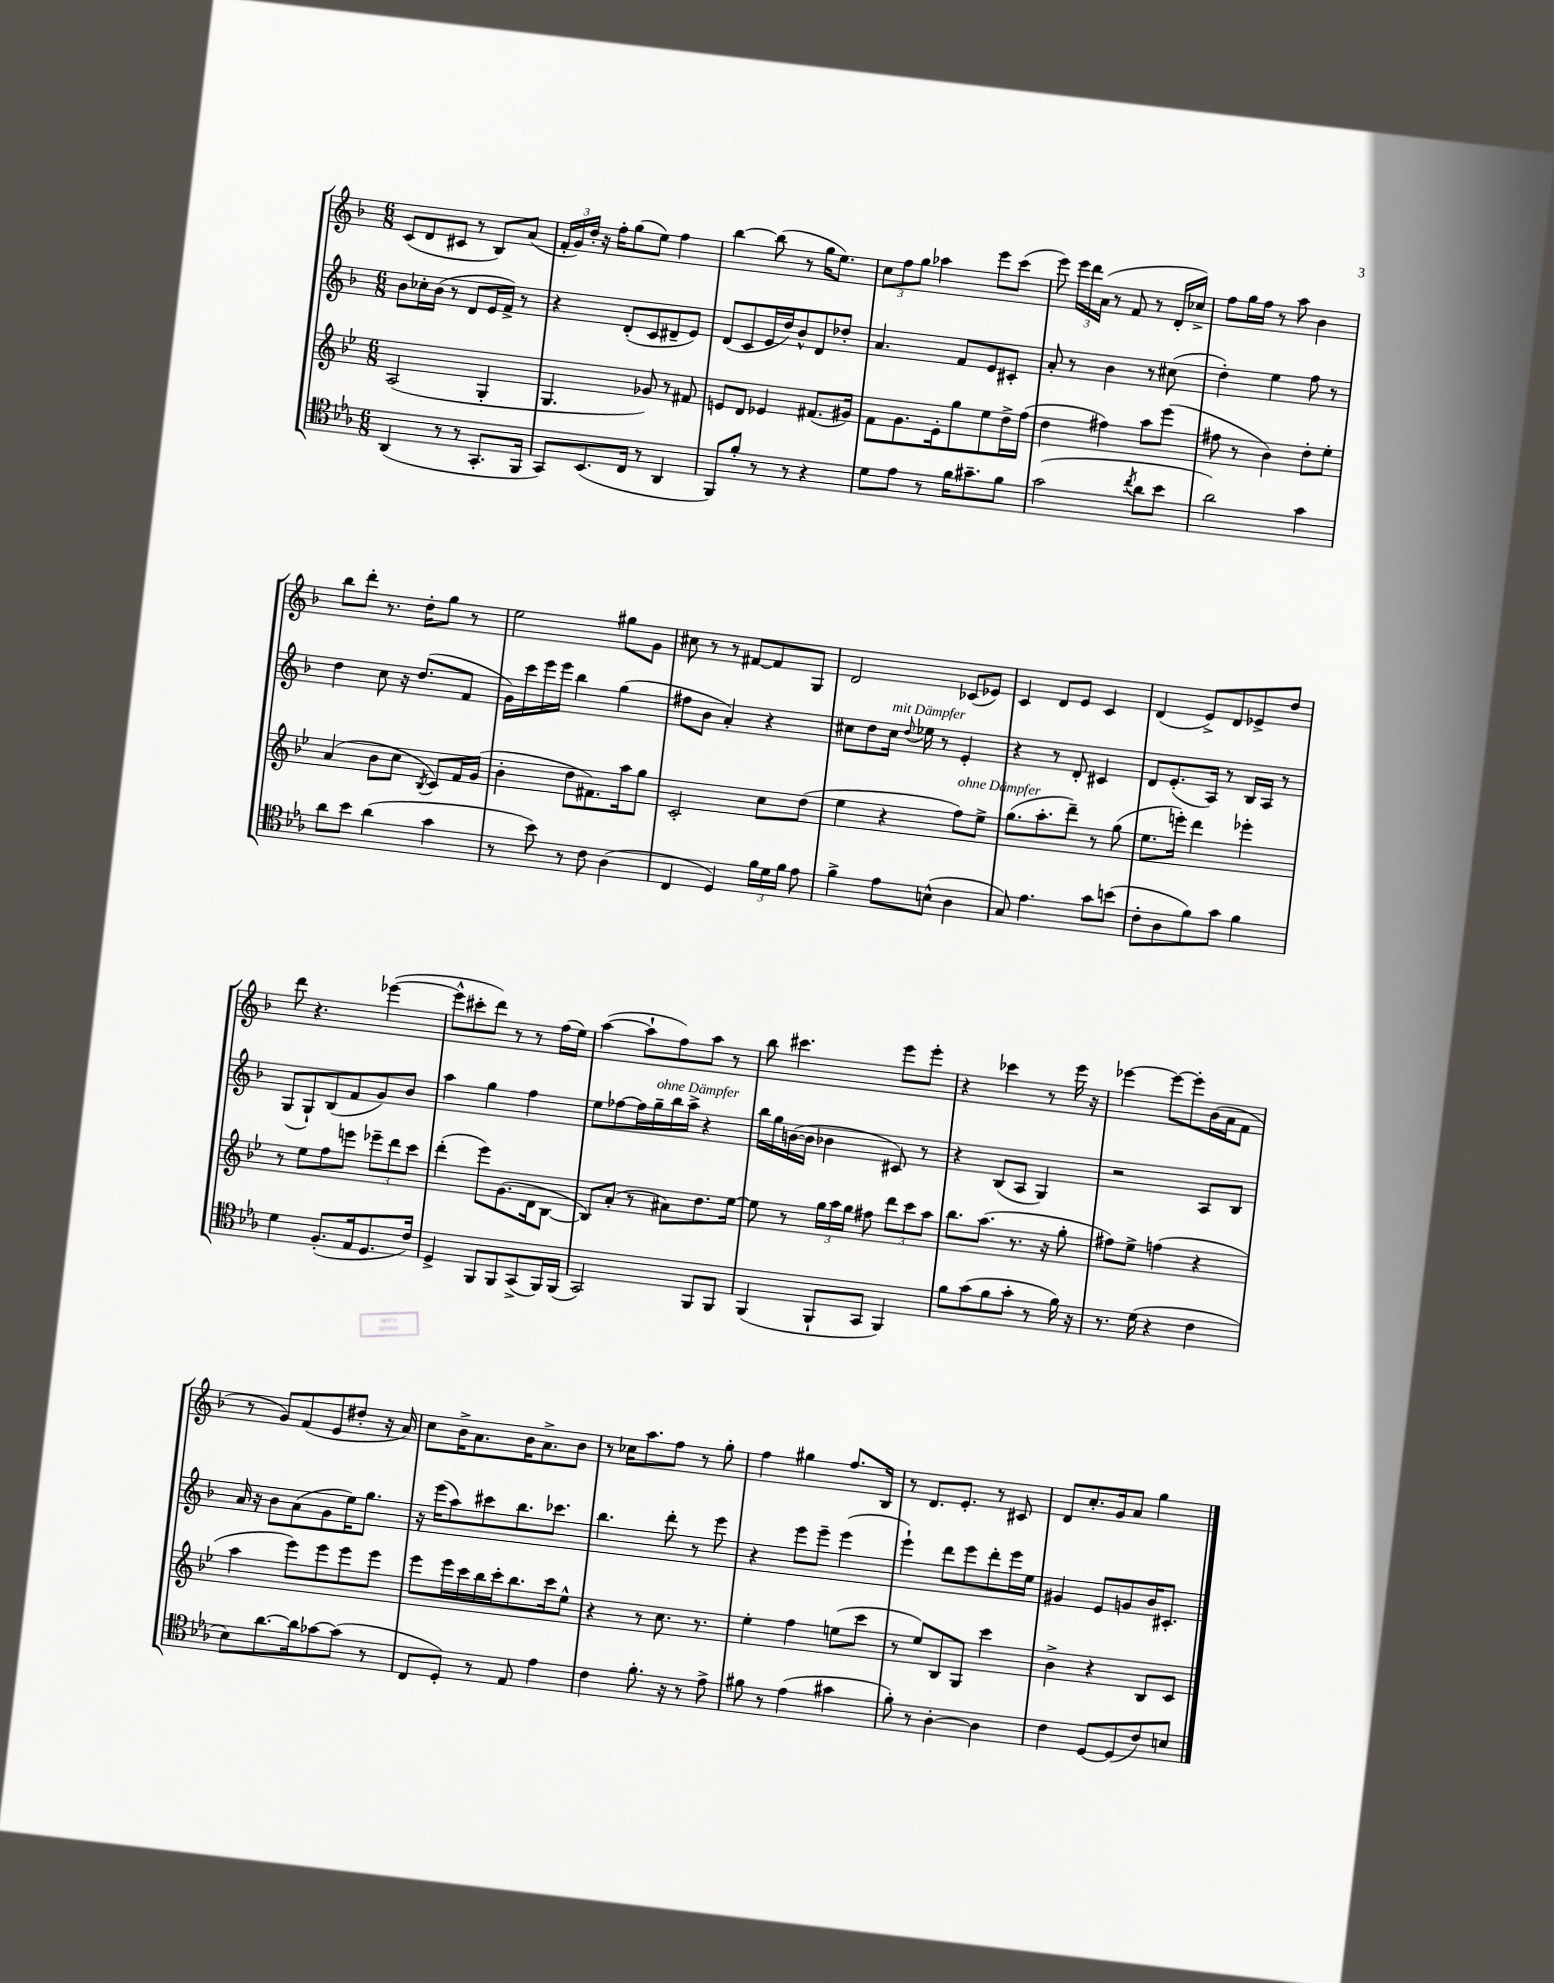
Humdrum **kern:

**kern	**kern	**kern	**kern
*staff4	*staff3	*staff2	*staff1
*clefC4	*clefG2	*clefG2	*clefG2
*k[b-e-a-]	*k[b-e-]	*k[b-]	*k[b-]
*M6/8	*M6/8	*M6/8	*M6/8
(4AA-/	(2A/	8b-\L	(8c/L
.	.	16cc-'\L	8d/
.	.	(16b-\JJ	.
8r	.	8r	8c#/J
8r	.	8d/L	8r
8.GG'/L	4G'/	16e/L	8B-/L)
.	.	16f^/JJ)	.
.	.	8r	(8a/J
16FF/Jk	.	.	.
=	=	=	=
8GG/L)	4.G/	4r	24f'/LL
.	.	.	24g/)
.	.	.	24dd'/JJ
(8.BB-/	.	.	16r
.	.	.	16ff'\LK
.	.	(8d'/L	(8gg\
16C/Jk	.	.	.
8r	8g-/)	8c/	8ee\J)
4AA-/	8r	8d#~/	4ff\
.	8f#/	8e/J)	.
=	=	=	=
8FF/L)	8e/L	(8d/L	[4bb-\
8f'/J	8d/J	8c/	.
8r	4e-/	16e/L	(8bb-\]
.	.	16dd/J)	.
8r	.	8b-^^/	8r
4r	(8.f#/L	8d/	16gg\LK
.	.	.	8.ee\J)
.	.	8dd-'/J	.
.	16g#/Jk)	.	.
=	=	=	=
8d\L	8f\L	4.a/	12cc\L
.	.	.	12ff\
8e-\J	8.g\	.	.
.	.	.	12gg\J
8r	.	.	4aa-\
.	16e-'\k	.	.
16f\LK	8gg\	8f/L	.
8.g#~\	.	.	.
.	8ee-\	8e/	8eee\L
8f\J	16dd^\L	8c#'/J	(8ccc\J
.	(16ff\JJ	.	.
=	=	=	=
(2g\	4dd\	8a'/	8eee\)
.	.	8r	24eee\LL
.	.	.	24ddd\
.	.	.	(24a\JJ
.	4ff#\)	4b-\	8r
.	.	.	8f/
8qcc/	.	.	.
8a-\L	8aa\L	8r	8r
8b-\J	(8eee-\J	(8cc#\	16d'/LL
.	.	.	16cc-^/JJ)
=	=	=	=
2a-\)	8ff#\	4dd'\)	8ff\L
.	8r	.	16gg\L
.	.	.	16ff\JJ
.	4b-\)	4ee\	8r
.	.	.	8aa\
4g\	8dd'\L	8ff\	4b-\
.	8ee-'\J	8r	.
=	=	=	=
8a-\L	(4a/	4dd\	8bb-\L
8b-\J	.	.	8ddd'\J
(4a-\	8b-\L	8cc\	8.r
.	8cc\J	16r	.
.	.	(8.dd/L	16dd'\LK
.	8qB-/	.	.
4g\	8c/L)	.	8gg\J
.	16f/L	8f/J	8r
.	(16g/JJ	.	.
=	=	=	=
8r	4b-'\	16g\LL)	2ee\
.	.	16ccc\	.
8b-\)	.	16eee\	.
.	.	16eee\JJ	.
8r	8dd\L	4bb-\	.
8c\	8.f#\)	.	.
(4A-\	.	(4gg\	8gg#\L
.	16aa\k	.	.
.	8gg\J	.	8g\J
=	=	=	=
4C/	2c'/	8ff#\L	8cc#\
.	.	8b-\J	8r
4D/)	.	4a'/)	8r
.	.	.	[8f#/L
24f\LL	8cc\L	4r	8f#/]
24d\	.	.	.
24f\JJ	.	.	.
8e-\	(8dd\J	.	8G/J
=	=	=	=
4f^\	4ee-\	8cc#\L	2d/
.	.	8dd\	.
8e-\L	4r	16cc#\Jk	.
.	.	8qqdd/	.
.	.	16ee-\	.
(8B^^\J	.	8r	.
4A-\	8ff\L)	4e'/	(8c-/L
.	8ee-^\J	.	8e-/J)
=	=	=	=
8G/)	(8.gg\L	4r	4c/
4.e-\	.	.	.
.	8.aa'\	.	.
.	.	8r	8d/L
.	8ddd~\J)	8d'/	8e/J
8g\L	8r	4c#/	4c/
(8b\J	(8gg\	.	.
=	=	=	=
8c'\L	8.ee-\L	8d/L	(4d/
8A-\	.	(8.e'/	.
.	16eee'\Jk)	.	.
8f\)	4ddd\	.	8e^/L)
.	.	16A/Jk)	.
8g\J	.	8r	8d/
4f\	4eee-'\	16B-/LL	8e-^/
.	.	16A/JJ	.
.	.	8r	8dd/J
=	=	=	=
4d\	8r	(8G/L	8ddd\
.	8ee-\L	8G`/)	4.r
(8.F'/L	8ff\	(8B-/	.
.	8eee\J	8f/	.
16E-/k	.	.	.
8.D/	12eee-~\L	8g/)	([4eee-\
.	12ddd\	.	.
.	.	8b-/J	.
.	12ccc\J	.	.
16c/Jk)	.	.	.
=	=	=	=
4D^/	(4ddd'\	4aa\	8eee-^^\]L
.	.	.	8ccc#'\
8FF/L	8eee-\L)	4gg\	8ddd\J)
8FF/	(8.g\	.	8r
(8GG^/	.	4ff\	8r
.	16d\k	.	.
16FF/L)	[8B-\J	.	(16ff\LL
(16FF/JJ	.	.	16ee\JJ)
=	=	=	=
2GG/)	8B-/]L)	8ee\L	([4aa\
.	(8a'/J	[8ff-\	.
.	8r	16ff-\]L	8aa`\]L
.	.	16gg~\	.
.	8a#\L)	16bb-\	8ff\)
.	.	16aa^\JJ	.
8FF/L	8.dd\	4r	8aa\J
8FF/J	.	.	8r
.	[16ee-\Jk	.	.
=	=	=	=
(4FF/	8ee-\]	16bb-\LL	8bb-\
.	.	16gg\	.
.	8r	([16b\	4.ccc#\
.	.	16b\]JJ	.
8FF`/L	24gg\LL	4b-\	.
.	24aa\	.	.
.	24gg\JJ	.	.
8GG/J	8ff#\	.	.
4FF/)	12ddd\L	8c#/)	8eee\L
.	12ccc\	.	.
.	.	8r	8eee'\J
.	12aa\J	.	.
=	=	=	=
8f\L	8.bb-\L	4r	4r
(8g\	.	.	.
.	(8.aa\J	.	.
8f\	.	(8B-/L	4ccc-\
8g'\J	8.r	8A/J	.
8r	.	4G/)	8r
.	16r	.	.
16f\)	8gg'\	.	16eee\
16r	.	.	16r
=	=	=	=
8.r	8ff#\L)	2r	[4eee-\
.	8ee-^\J	.	.
(16d\	.	.	.
4r	(4ff\	.	8eee-\_L
.	.	.	8eee-'\]
4c\	4r	8A/L	(16b-\L
.	.	.	16a\J
.	.	8B-/J	8f\J
=	=	=	=
8B-\L)	4aa\	16a/	8r
.	.	16r	.
[8.a-\	.	8b-\L	8g/L)
.	8eee-\L)	(8a\	(8f/
16a-\]k	.	.	.
[8g-\	8eee-\	8g\	8e/
(8g-\]J	8eee-\	16ee\K)	8dd#'/J
.	.	8.gg\J	.
8r	8eee-\J	.	16r
.	.	.	16a/)
=	=	=	=
8C/L	8eee-\L	16r	8cc\L
.	.	(16eee\LK	.
8D'/J)	16eee-\L	8aa\)	16b-^\K
.	16ccc\	.	8.a\
8r	16bb-\	8ccc#\	.
.	16ccc'\J	.	.
8E-/	8.bb-\	8.bb-\	16b-\K
.	.	.	8.a^\
4e-\	.	.	.
.	16ccc\k	8.ccc-\J	.
.	8ee-^^\J	.	8b-\J
=	=	=	=
4c\	4r	4.bb-\	8r
.	.	.	16cc-\LK
.	.	.	8.aa\
8.f'\	8r	.	.
.	8.cc\	8ddd'\	8ff\J
16r	.	.	.
8r	.	8r	8r
.	8.r	.	.
8e-^\	.	8eee\	8gg'\
=	=	=	=
8f#\	4ee-'\	4r	4ff\
8r	.	.	.
(4e-\	4ff\	8eee\L	4gg#\
.	.	8eee~\J	.
4g#\	(8ee\L	(4eee\	8.ff/L
.	8ccc\J	.	.
.	.	.	16B-/Jk
=	=	=	=
8f'\)	8r	4eee`\)	8r
8r	8ee-/L)	.	8.d/L
[4A-'\	8B-/	8ddd\L	.
.	.	.	8.e'/J
.	8G/J	8eee\	.
4A-\]	4ccc\	8ddd'\	8r
.	.	16eee\L	8c#/
.	.	16ee\JJ	.
=	=	=	=
4c\	4b-^\	4g#/	8d/L
.	.	.	8.cc'/
[8D/L	4r	8e/L	.
.	.	.	16g/k
(8D/]	.	8g/	8a/J
8c/)	8B-/L	16b-/K	4gg\
.	.	8.c#'/J	.
8B/J	8c/J	.	.
==	==	==	==
*-	*-	*-	*-
